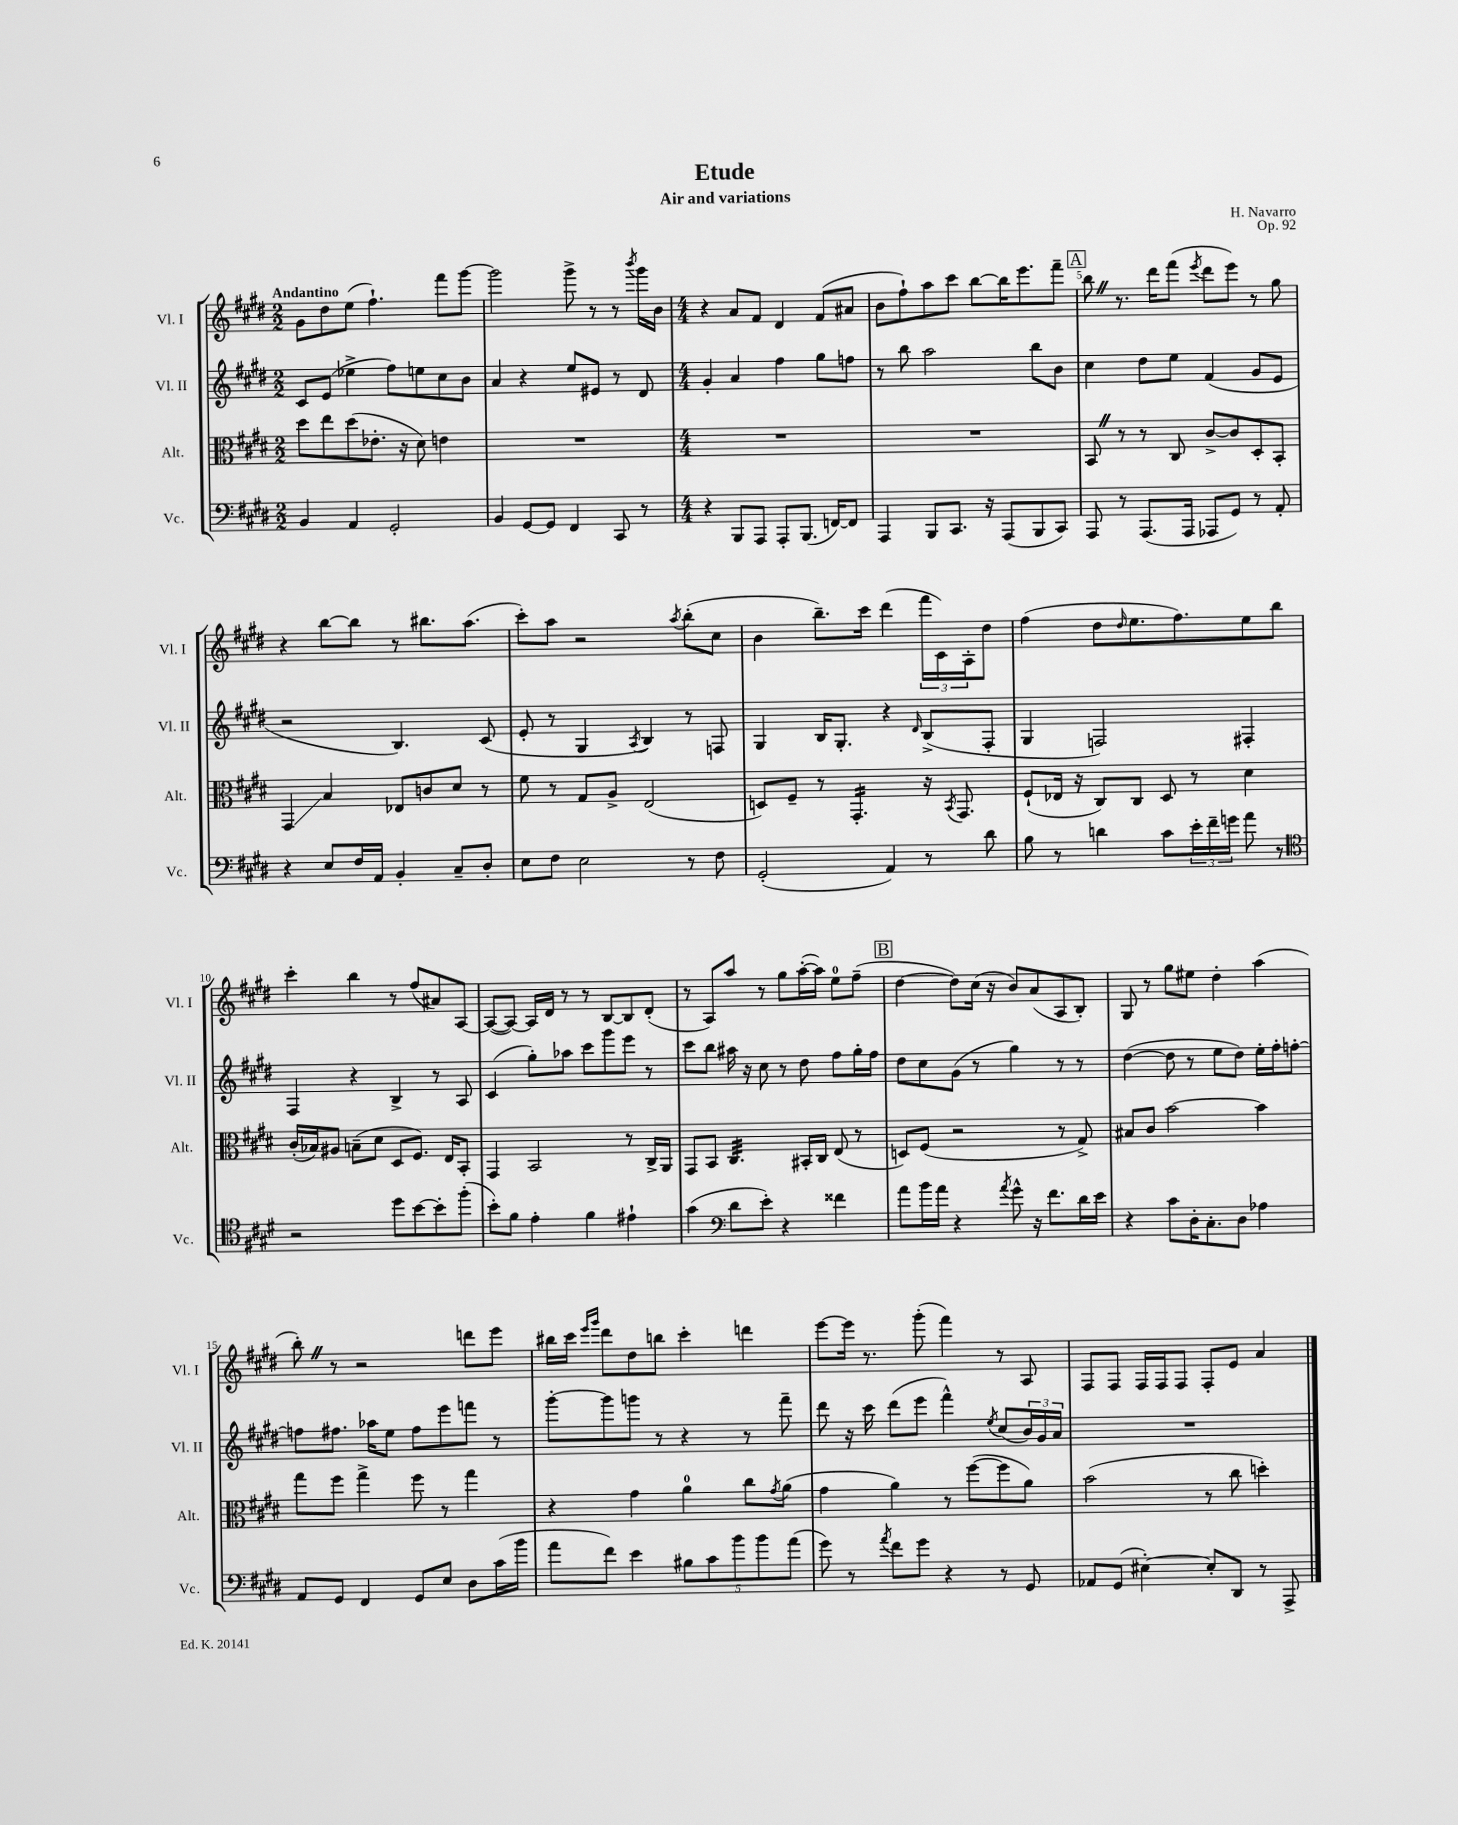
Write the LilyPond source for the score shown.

\header { title = "Etude" composer = "H. Navarro" subtitle = "Air and variations" opus = "Op. 92" }
<<
\new StaffGroup <<
\new Staff = "s0" \with { instrumentName = "Vl. I" shortInstrumentName = "Vl. I" } {
    \clef treble \key e \major \numericTimeSignature \time 2/2 \tempo "Andantino"
    gis'8 dis''8 e''8( fis''4.-!) fis'''8 gis'''8~ |
    gis'''2 gis'''8-> r8 r8 \acciaccatura { b'''8 } gis'''16 b'16 |
    \numericTimeSignature \time 4/4 r4 a'8 fis'8 dis'4 fis'8( ais'8 |
    b'8 fis''8-!) a''8 cis'''8 b''8~ b''16 e'''8. fis'''8-- |
    \mark \markup { \box "A" } b''8 \once \override BreathingSign.text = \markup { \musicglyph "scripts.caesura.straight" } \breathe r8. dis'''16 fis'''8( \acciaccatura { e'''8 } dis'''8 e'''8) r8 gis''8 |
    r4 b''8~ b''8 r8 bis''8. a''8.( |
    cis'''8-.) a''8 r2 \acciaccatura { a''8 } b''8-.( cis''8 |
    b'4 b''8.--) cis'''16 dis'''4( \tuplet 3/2 { fis'''16 cis'16) a16-. } dis''8 |
    fis''4( dis''8 \grace { dis''16 } e''8. fis''8.) e''8 b''8 |
    cis'''4-. b''4 r8 fis''8( ais'8) a8~ |
    a8~( a8~) a16 dis'16 r8 r8 b8~ b8 dis'8-.( |
    r8 a8) a''8 r8 gis''8 a''16~-.( a''16) e''8-0 fis''8--( |
    \mark \markup { \box "B" } dis''4~ dis''8) cis''16( r16 b'8) a'8( a8 b8-.) |
    gis8 r8 gis''8 eis''8 dis''4-. a''4( |
    b''8-.) \once \override BreathingSign.text = \markup { \musicglyph "scripts.caesura.straight" } \breathe r8 r2 d'''8 e'''8 |
    bis''16 cis'''16 \grace { e'''16 gis'''16 } dis'''8 dis''8 b''8 cis'''4-. d'''4 |
    e'''8~ e'''16 r8. gis'''8-.( fis'''4) r8 a8 |
    fis8 fis8 fis16 fis16 fis8 fis8-. e'8 a'4 \bar "|." |
}
\new Staff = "s1" \with { instrumentName = "Vl. II" shortInstrumentName = "Vl. II" } {
    \clef treble \key e \major \numericTimeSignature \time 2/2
    cis'8 e'8( ees''4-> fis''8) e''8 cis''8 b'8 |
    a'4 r4 e''8 eis'8 r8 dis'8 |
    \numericTimeSignature \time 4/4 gis'4-. a'4 fis''4 gis''8 f''8 |
    r8 b''8 a''2 b''8 b'8 |
    \mark \markup { \box "A" } cis''4 dis''8 e''8 fis'4( gis'8 e'8 |
    r2 b4.) cis'8( |
    e'8-. r8 gis4 \acciaccatura { a8 } b4) r8 f8 |
    gis4 b16 gis8.-. r4 \grace { dis'16 } b8->( fis8-. |
    gis4 f2) fis4-. |
    fis4 r4 b4-> r8 a8 |
    cis'4( gis''8-.) aes''8 cis'''8 gis'''8 e'''8 r8 |
    cis'''8 b''8 ais''16 r16 cis''8 r8 dis''8 fis''8 gis''16-. fis''16 |
    \mark \markup { \box "B" } dis''8 cis''8 gis'8( r8 gis''4) r8 r8 |
    dis''4~( dis''8 r8 e''8 dis''8) e''16-. fis''16-. f''8~-. |
    f''8 fis''8. aes''16 e''8 fis''8 e'''8 f'''8 r8 |
    gis'''8~-. gis'''8 g'''8 r8 r4 r8 fis'''8-- |
    dis'''8 r16 cis'''16 dis'''8( e'''8 fis'''4-^) \acciaccatura { e''8 } cis''8( \tuplet 3/2 { b'16) gis'16 a'16 } |
    R1 \bar "|." |
}
\new Staff = "s2" \with { instrumentName = "Alt." shortInstrumentName = "Alt." } {
    \clef alto \key e \major \numericTimeSignature \time 2/2
    dis''8 e''8 dis''8( ees'8.-. r16 dis'8) e'4 |
    R1 |
    \numericTimeSignature \time 4/4 R1 |
    R1 |
    \mark \markup { \box "A" } b,8 \once \override BreathingSign.text = \markup { \musicglyph "scripts.caesura.straight" } \breathe r8 r8 cis8 cis'8~-> cis'8 dis8-. b,8-. |
    gis,4\glissando b4 ees8 c'8 dis'8 r8 |
    fis'8 r8 gis8 a8-> e2( |
    d8) fis8-- r8 gis,4.:16-. r16 \acciaccatura { b,8 } gis,8. |
    fis8-!( ees16 r16 cis8) cis8 dis8 r8 dis'4 |
    cis'16-.( bes16) ais8 b8--( dis'8 dis8 fis8.) e16 b,8-. |
    gis,4 b,2 r8 cis16-> a,16 |
    gis,8 b,8 cis4.:32 bis,16-. cis16 e8( r8 |
    \mark \markup { \box "B" } d8) fis8( r2 r8 gis8->) |
    bis8 cis'8 b'2~ b'4 |
    gis''8 fis''8 gis''4-> fis''8 r8 gis''4 |
    r4 gis'4 a'4-0 cis''8 \acciaccatura { gis'8 } a'8( |
    gis'4 a'4) r8 fis''8~( fis''8 a'8) |
    b'2( r8 cis''8 d''4-.) \bar "|." |
}
\new Staff = "s3" \with { instrumentName = "Vc." shortInstrumentName = "Vc." } {
    \clef bass \key e \major \numericTimeSignature \time 2/2
    b,4 a,4 gis,2-. |
    b,4 gis,8~ gis,8 fis,4 cis,8 r8 |
    \numericTimeSignature \time 4/4 r4 b,,8 a,,8 a,,8-. b,,8.( f,16~) f,8 |
    a,,4 b,,8 cis,8. r16 a,,8( b,,8 cis,8) |
    \mark \markup { \box "A" } a,,8 r8 a,,8.( a,,16 aes,,8 gis,8) r8 a,8-. |
    r4 e8 fis16 a,16 b,4-. cis8-- dis8-. |
    e8 fis8 e2 r8 fis8 |
    gis,2-.( a,4) r8 dis'8 |
    b8 r8 d'4 cis'8 \tuplet 3/2 { e'16-. fis'16-- g'16 } a'8 r8 |
    \clef tenor r2 dis''8 b'8~ b'8-. fis''8-.( |
    b'8-.) fis'8 e'4-. fis'4 eis'4-! |
    gis'4( \clef bass dis'8 e'8-.) r4 fisis'4 |
    \mark \markup { \box "B" } a'8 b'16 a'16 r4 \acciaccatura { a'8 } gis'8-^ r16 fis'8. dis'16 e'16 |
    r4 cis'8 dis16-. cis8.-. dis8 aes4 |
    a,8 gis,8 fis,4 gis,8 e8 dis8 cis'16( b'16 |
    a'8 fis'8) e'4 \tuplet 5/4 { bis8 cis'8 b'8 b'8 a'8( } |
    gis'8) r8 \acciaccatura { a'8 } fis'8 gis'8 r4 r8 gis,8 |
    aes,8 gis,8( eis4~-.) eis8-. dis,8 r8 a,,8-> \bar "|." |
}
>>
>>
\layout { \context { \Score \override BarNumber.break-visibility = ##(#f #t #t) barNumberVisibility = #(every-nth-bar-number-visible 5) } }
